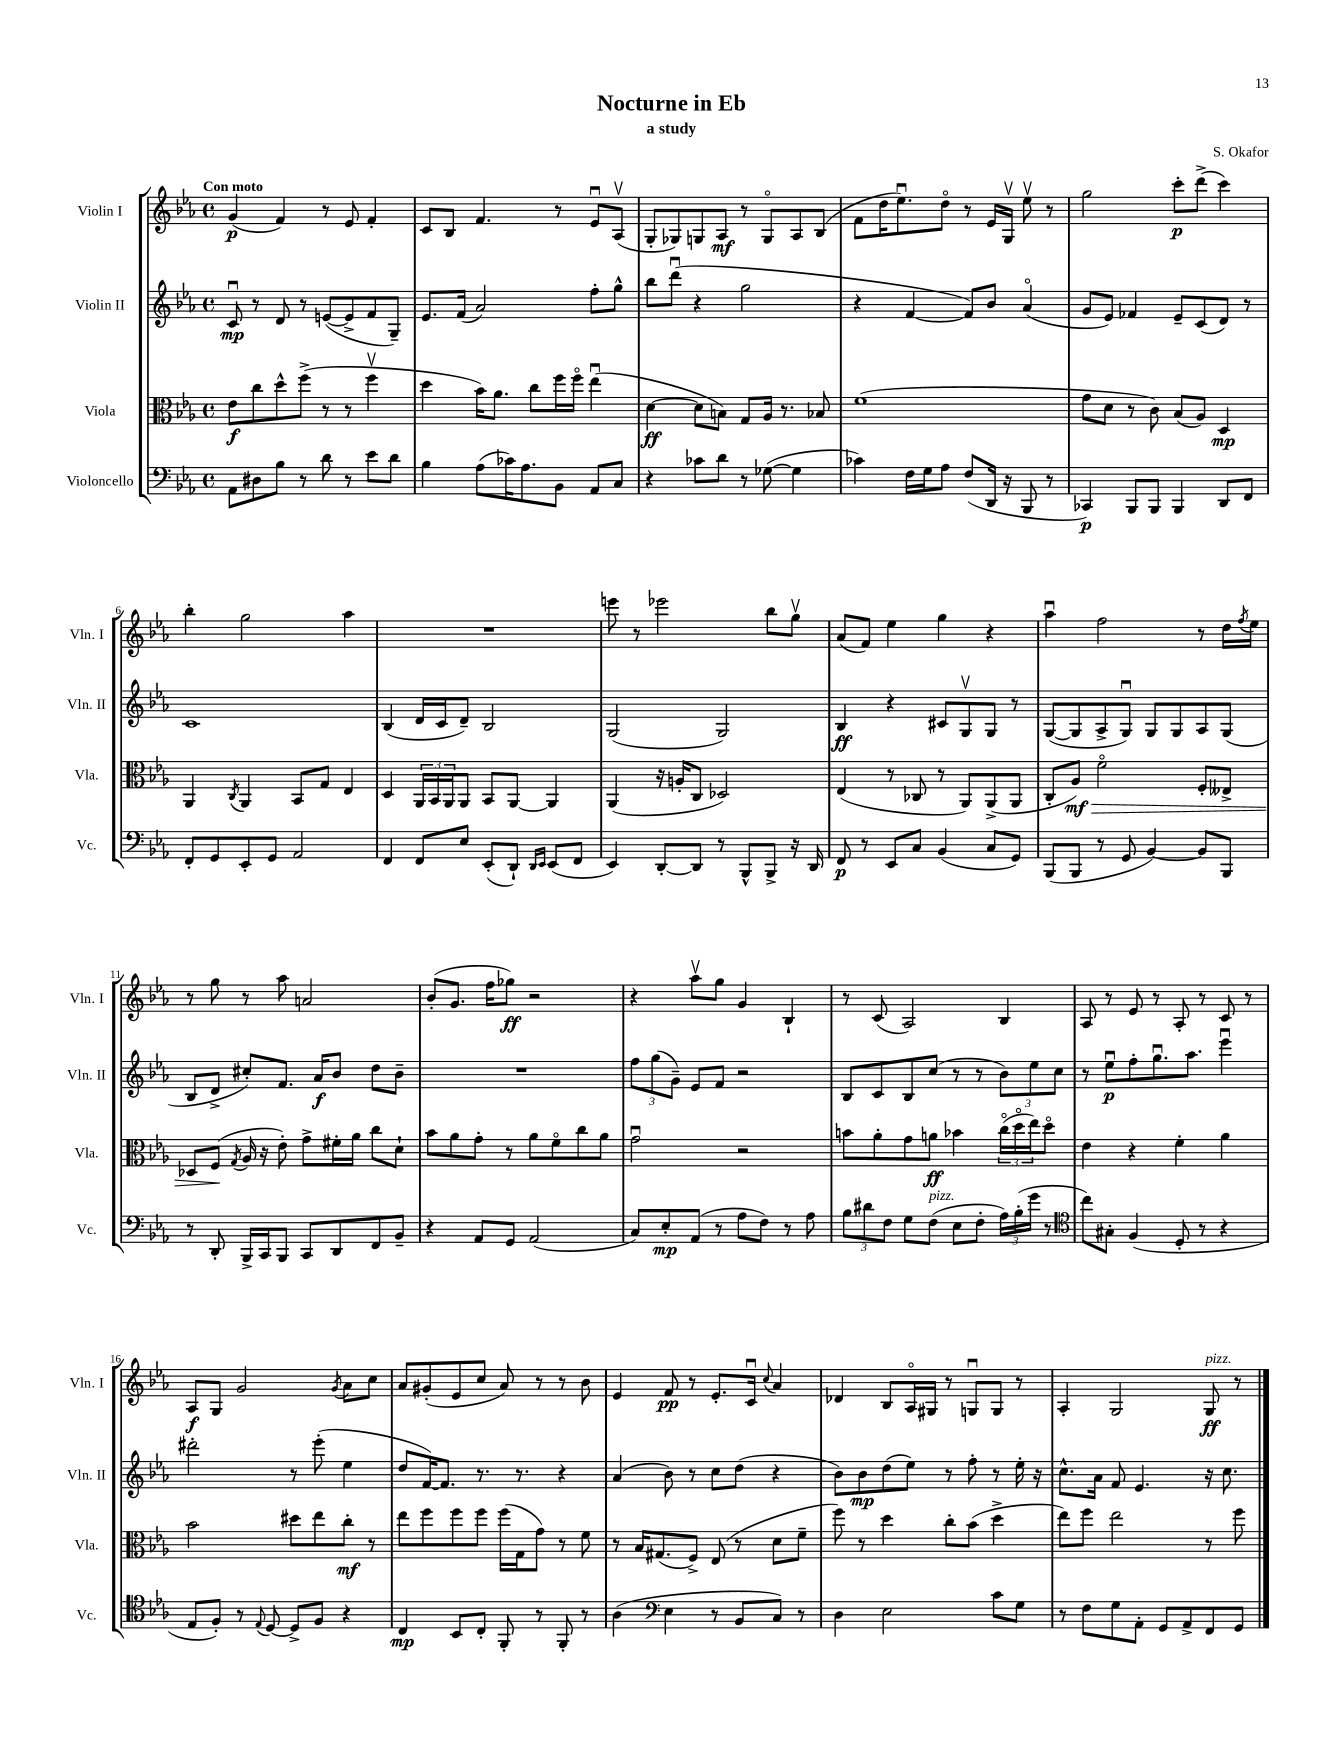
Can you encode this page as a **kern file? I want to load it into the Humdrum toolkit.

**kern	**kern	**kern	**kern
*staff4	*staff3	*staff2	*staff1
*clefF4	*clefC3	*clefG2	*clefG2
*k[b-e-a-]	*k[b-e-a-]	*k[b-e-a-]	*k[b-e-a-]
*M4/4	*M4/4	*M4/4	*M4/4
*met(c)	*met(c)	*met(c)	*met(c)
8AA-	8e-	8cu	(4g
8D#	8cc	8r	.
8B-	8dd^^	8d	4f)
8r	(8ff^	8r	.
8d	8r	([8e	8r
8r	8r	8e^]	8e-
8e-	4ffv	8f	4f'
8d	.	8G~)	.
=	=	=	=
4B-	4dd	8.e-	8c
.	.	.	8B-
.	.	(16f	.
(8A-	16b-)	2a-)	4.f
.	8.a-	.	.
16c-)	.	.	.
8.A-	.	.	.
.	8cc	.	.
8BB-	16ff	.	8r
.	16ffo	.	.
8AA-	(4ee-u	8ff'	8e-u
8C	.	8gg^^	(8A-v
=	=	=	=
4r	[4d	8bb-	8G'
.	.	(8dddu	8G-)
8c-	8d]	4r	8G
8d	8B)	.	8A-
8r	8G	2gg	8r
([8G-	16A-	.	8Go
.	8.r	.	.
4G-]	.	.	8A-
.	8B-	.	(8B-
=	=	=	=
4c-)	(1f	4r	8f
.	.	.	16dd
.	.	.	8.ee-u)
16F	.	[4f	.
16G	.	.	.
8A-	.	.	8ddo
(8F	.	8f])	8r
16DD	.	8b-	16e-
16r	.	.	16Gv
8BBB-	.	(4a-o	8ee-v
8r	.	.	8r
=	=	=	=
4CC-)	8g	8g	2gg
.	8d	8e-)	.
8BBB-	8r	4f-	.
8BBB-	8c)	.	.
4BBB-	(8B-	8e-~	8ccc'
.	8A-)	(8c	(8ddd^
8DD	4D	8d)	4ccc)
8FF	.	8r	.
=	=	=	=
8FF'	4AA-	1c	4bb-'
8GG	.	.	.
.	8qC	.	.
8EE-'	4AA-	.	2gg
8GG	.	.	.
2AA-	8BB-	.	.
.	8G	.	.
.	4E-	.	4aa-
=	=	=	=
4FF	4D	(4B-	1r
8FF	24AA-	16d	.
.	24BB-	.	.
.	.	16c	.
.	24AA-	.	.
8E-	8AA-	8d~)	.
(8EE-'	8BB-	2B-	.
8DD`)	[8AA-	.	.
16qqDD	.	.	.
16qqEE-	.	.	.
(8EE-	4AA-]	.	.
8FF	.	.	.
=	=	=	=
4EE-)	(4AA-	(2G	8eee
.	.	.	8r
[8DD'	16r	.	2eee-
.	16A'	.	.
8DD]	8C	.	.
8r	2D-)	2G)	.
8BBB-^^	.	.	.
8BBB-^	.	.	8bb-
16r	.	.	8ggv
16DD	.	.	.
=	=	=	=
8FF	(4E-	4B-	(8a-
8r	.	.	8f)
8EE-	8r	4r	4ee-
8C	8C-	.	.
(4BB-	8r	8c#	4gg
.	8AA-)	8Gv	.
8C	(8AA-^	8G	4r
8GG)	8AA-	8r	.
=	=	=	=
(8BBB-	8C'	([8G	4aa-u
8BBB-	8A-)	8G]	.
8r	2fo	8A-^	2ff
8GG	.	8Gu)	.
[4BB-)	.	8G	.
.	.	8G	.
8BB-]	8F'	8A-	8r
8BBB-	8E--^	(8G	16dd
.	.	.	8qff
.	.	.	16ee-
=	=	=	=
8r	8D-	8B-	8r
8DD'	(8F	8d^	8gg
.	8qG	.	.
16BBB-^	16A-	8cc#')	8r
16CC	16r	.	.
8BBB-	8e-')	8.f	8aa-
8CC	8g^	.	2a
.	.	16a-	.
8DD	16f#'	8b-	.
.	16a-	.	.
8FF	8cc	8dd	.
8BB-~	8d`	8b-~	.
=	=	=	=
4r	8b-	1r	(8b-'
.	8a-	.	8.g
8AA-	8g'	.	.
.	.	.	16ff
8GG	8r	.	8gg-)
(2AA-	8a-	.	2r
.	8fo	.	.
.	8cc	.	.
.	8a-	.	.
=	=	=	=
8C)	2gu	12ff	4r
.	.	(12gg	.
8E-'	.	.	.
.	.	12g~)	.
(8AA-	.	8e-	8aa-v
8r	.	8f	8gg
8A-	2r	2r	4g
8F)	.	.	.
8r	.	.	4B-`
8A-	.	.	.
=	=	=	=
12B-	8b	8B-	8r
12d#	.	.	.
.	8a-'	8c	(8c
12F	.	.	.
8G	8g	8B-	2A-)
(8F	8a	(8cc	.
8E-	4b-	8r	.
8F'	.	8r	.
24A-)	(24cco	12b-)	4B-
(24B-'	24ddo	.	.
24g	24ee-)	12ee-	.
8r	8ddo	.	.
.	.	12cc	.
=	=	=	=
*clefC4	*	*	*
8cc)	4e-	8r	8A-
8G#'	.	8ee-u	8r
(4F	4r	8ff'	8e-
.	.	8.ggu	8r
8D'	4f'	.	8A-'
.	.	8.aa-	.
8r	.	.	8r
4r	4a-	4eee-u	8c
.	.	.	8r
=	=	=	=
8E-	2b-	2ddd#'	8A-
8F')	.	.	8G
8r	.	.	2g
8qqE-	.	.	.
[8D	.	.	.
8D^]	8dd#	8r	.
8F	8ee-	(8eee-'	.
.	.	.	8qg
4r	8cc'	4ee-	8a-
.	8r	.	8cc
=	=	=	=
4C	8ee-	8dd	8a-
.	8ff	[16f)	(8g#'
.	.	8.f]	.
8BB-	8ff	.	8e-
8C'	8ff	8.r	8cc
8FF'	(16ff	.	8a-)
.	16G	8.r	.
8r	8g)	.	8r
8FF'	8r	4r	8r
8r	8f	.	8b-
=	=	=	=
(4A-	8r	(4a-	4e-
.	16B-	.	.
.	(8.G#	.	.
*clefF4	*	*	*
4E-	.	8b-)	8f
.	8F^)	8r	8r
8r	(8E-	8cc	8.e-'
8BB-	8r	(8dd	.
.	.	.	16cu
.	.	.	8qqcc
8C)	8d	4r	4a-
8r	8f~	.	.
=	=	=	=
4D	8ff)	8b-)	4d-
.	8r	8b-	.
2E-	4dd	(8dd	8B-
.	.	8ee-)	16A-o
.	.	.	16G#
.	8cc'	8r	8r
.	(8b-	8ff'	8Gu
8c	4dd^	8r	8G
8G	.	16ee-'	8r
.	.	16r	.
=	=	=	=
8r	8ee-)	8.cc^^	4A-'
8F	8ff	.	.
.	.	16a-	.
8G	2ee-	8f	2G
8AA-'	.	4.e-	.
8GG	.	.	.
8AA-^	.	.	.
8FF	8r	16r	8G
.	.	8.cc	.
8GG	8ff	.	8r
==	==	==	==
*-	*-	*-	*-
